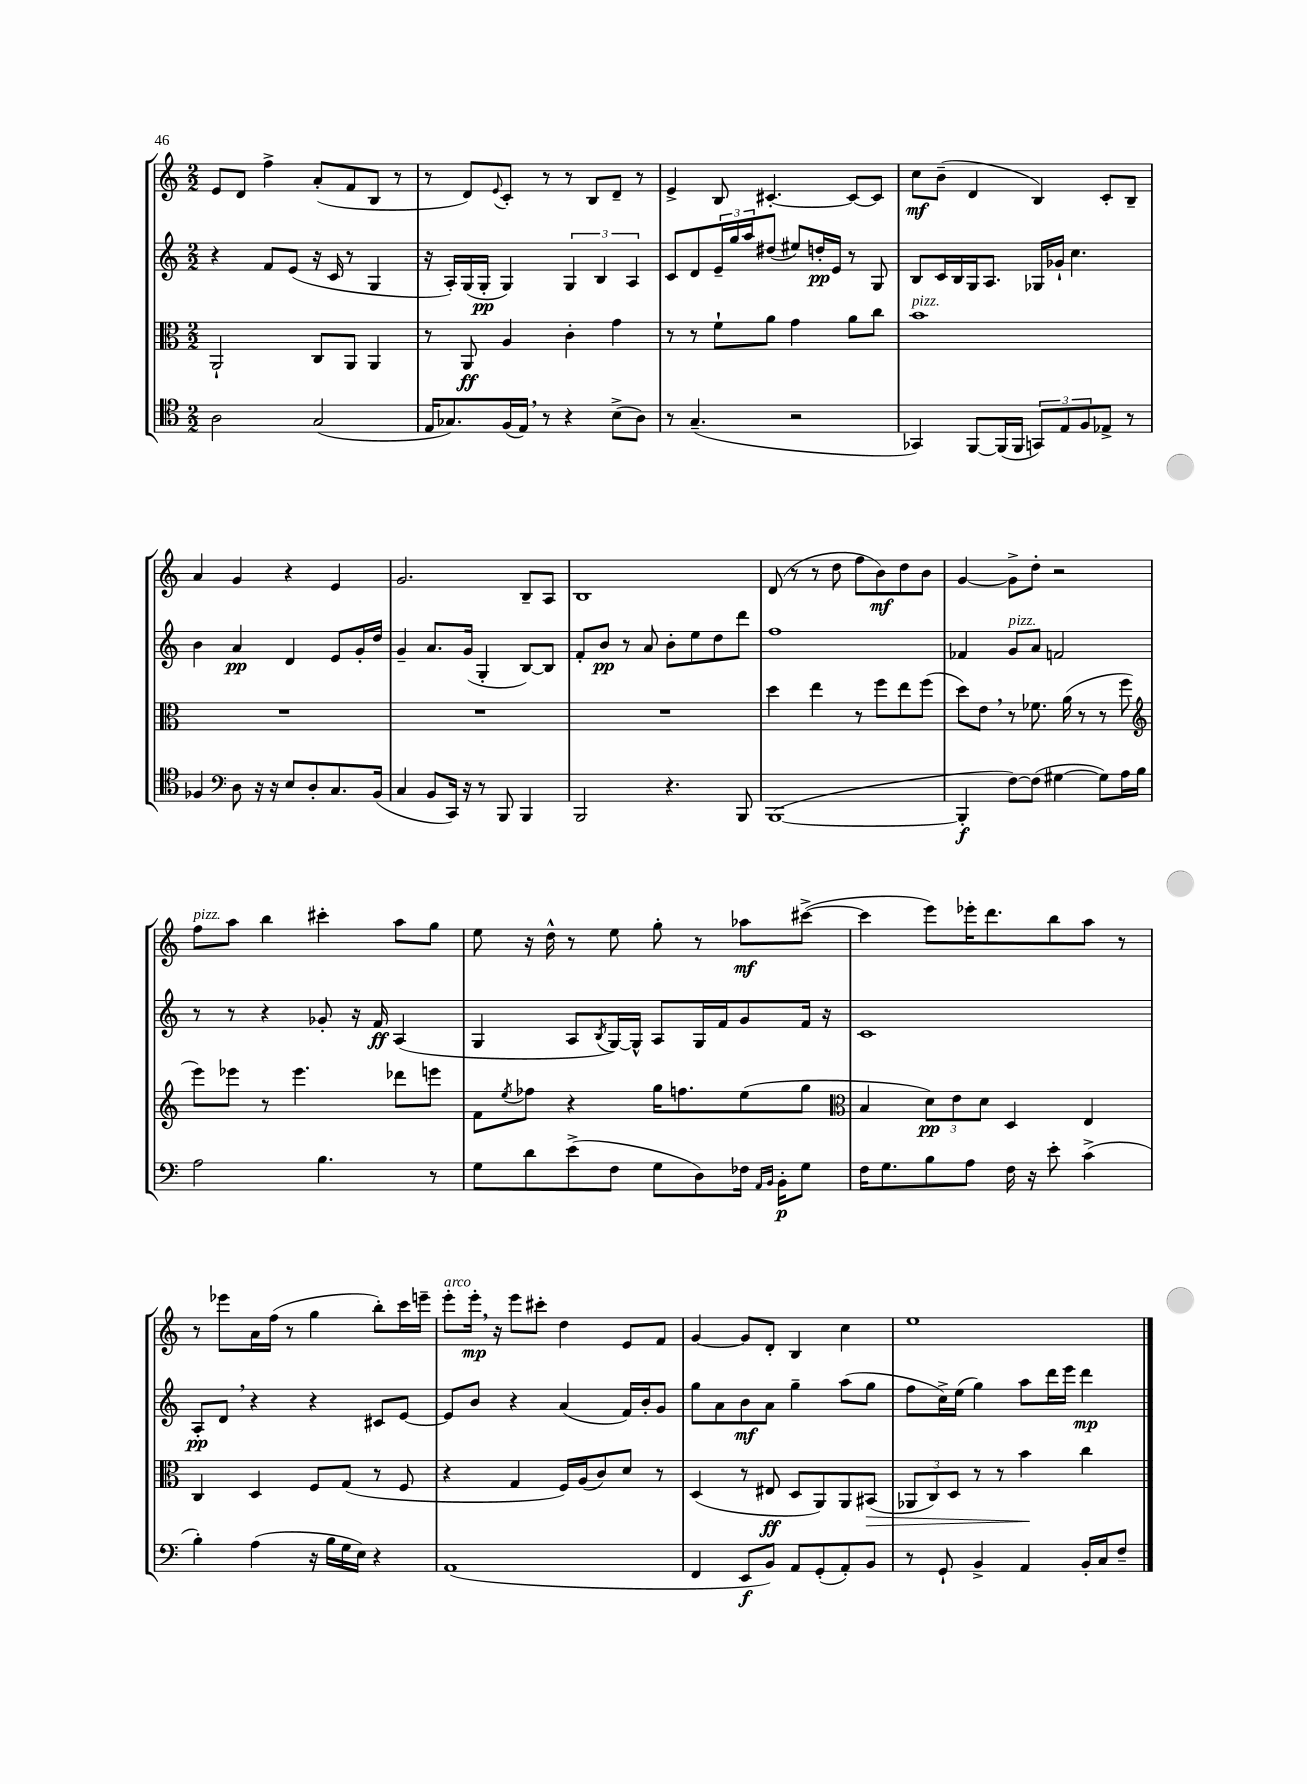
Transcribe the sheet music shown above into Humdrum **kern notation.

**kern	**kern	**kern	**kern
*staff4	*staff3	*staff2	*staff1
*clefC4	*clefC3	*clefG2	*clefG2
*k[]	*k[]	*k[]	*k[]
*M2/2	*M2/2	*M2/2	*M2/2
2A	2AA`	4r	8e
.	.	.	8d
.	.	8f	4ff^
.	.	(8e	.
(2G	8C	16r	(8a'
.	.	16c	.
.	8AA	8r	8f
.	4AA	4G	8B
.	.	.	8r
=	=	=	=
16E	8r	16r	8r
8.G-)	.	16A')	.
.	8AA	(16G	8d)
.	.	16G'	.
.	.	.	8qqe
(16F	4A	4G)	8c'
16E)	.	.	.
8r	.	.	8r
4r	4c'	6G	8r
.	.	.	8B
.	.	6B	.
(8B^	4g	.	8d~
.	.	6A	.
8A)	.	.	8r
=	=	=	=
8r	8r	8c	4e^
(4.G~	8r	8d	.
.	8f`	24e~	8B
.	.	24gg	.
.	.	24aa	.
.	8a	(8dd#	[4.c#'
2r	4g	8ee#)	.
.	.	16dd'	.
.	.	16e	.
.	8a	8r	8c#_
.	8cc	8G	8c#]
=	=	=	=
4GG-)	1b	8B	8cc
.	.	16c	(8b~
.	.	16B	.
[8FF	.	16G	4d
.	.	8.A	.
(16FF]	.	.	.
16FF	.	.	.
12GG)	.	16G-	4B)
.	.	16g-`	.
12E	.	.	.
.	.	4.cc	.
12F	.	.	.
8E-^	.	.	8c'
8r	.	.	8B~
=	=	=	=
4F-	1r	4b	4a
*clefF4	*	*	*
8D	.	4a	4g
16r	.	.	.
16r	.	.	.
8E	.	4d	4r
8D'	.	.	.
8.C	.	8e	4e
.	.	16g'	.
(16BB	.	16dd	.
=	=	=	=
4C	1r	4g~	2.g
8BB	.	8.a	.
16CC)	.	.	.
16r	.	(16g	.
8r	.	4G'	.
8BBB	.	.	.
4BBB	.	[8B)	8B~
.	.	8B]	8A
=	=	=	=
2BBB	1r	8f'	1B
.	.	8b	.
.	.	8r	.
.	.	8a	.
4.r	.	8b'	.
.	.	8ee	.
.	.	8dd	.
8BBB	.	8ddd	.
=	=	=	=
([1BBB	4dd	1ff	(8d
.	.	.	8r
.	4ee	.	8r
.	.	.	8dd
.	8r	.	8ff
.	8ff	.	8b)
.	8ee	.	8dd
.	(8ff	.	8b
=	=	=	=
4BBB']	8dd)	4f-	[4g
.	8e	.	.
[8F)	8r	8g	8g^]
(8F]	8.f-	8a	8dd'
[4G#	.	2f	2r
.	(16a	.	.
.	8r	.	.
8G#])	8r	.	.
16A	8ff	.	.
16B	.	.	.
=	=	=	=
*	*clefG2	*	*
2A	8eee)	8r	8ff
.	8eee-	8r	8aa
.	8r	4r	4bb
.	4.eee-	.	.
4.B	.	8g-'	4ccc#'
.	.	16r	.
.	.	16f	.
.	8ddd-	(4A	8aa
8r	8eee	.	8gg
=	=	=	=
8G	8f	4G	8ee
.	8qee	.	.
8d	8ff-	.	16r
.	.	.	16dd^^
(8e^	4r	8A	8r
.	.	8qB	.
8F	.	[16G)	8ee
.	.	16G^^]	.
8G	16gg	8A	8gg'
.	8.ff	.	.
8D)	.	16G	8r
.	.	16f	.
16F-	(8ee	8g	8aa-
16qqAA	.	.	.
16qqBB	.	.	.
16BB'	.	.	.
8G	8gg	16f	([8ccc#^
.	.	16r	.
=	=	=	=
*	*clefC3	*	*
16F	4B	1c	4ccc#]
8.G	.	.	.
8B	12d)	.	8eee)
.	12e	.	.
8A	.	.	16eee-'
.	12d	.	.
.	.	.	8.ddd
16F	4D	.	.
16r	.	.	.
8e'	.	.	8bb
(4c^	4E	.	8aa
.	.	.	8r
=	=	=	=
4B')	4C	8A'	8r
.	.	8d	8eee-
(4A	4D	4r	16a
.	.	.	(16ff
.	.	.	8r
16r	8F	4r	4gg
16B	.	.	.
16G	(8G	.	.
16E)	.	.	.
4r	8r	8c#	8bb')
.	8F	[8e	16ccc
.	.	.	16eee~
=	=	=	=
(1AA	4r	8e]	8eee'
.	.	8b	16eee'
.	.	.	16r
.	4G	4r	8eee
.	.	.	8ccc#'
.	16F)	(4a	4dd
.	(16A	.	.
.	8c)	.	.
.	8d	16f)	8e
.	.	16b'	.
.	8r	8g	8f
=	=	=	=
4FF	(4D	8gg	[4g
.	.	8a	.
8EE	8r	8b	8g]
8BB)	8E#	8a	8d'
8AA	8D	4gg~	4B
(8GG'	8AA)	.	.
8AA')	8AA	(8aa	4cc
8BB	(8BB#	8gg	.
=	=	=	=
8r	12AA-	8ff	1ee
.	12C)	.	.
8GG`	.	16cc^)	.
.	12D	.	.
.	.	(16ee	.
4BB^	8r	4gg)	.
.	8r	.	.
4AA	4b	8aa	.
.	.	16ddd	.
.	.	16eee	.
16BB'	4cc	4ddd	.
16C	.	.	.
8F~	.	.	.
==	==	==	==
*-	*-	*-	*-
